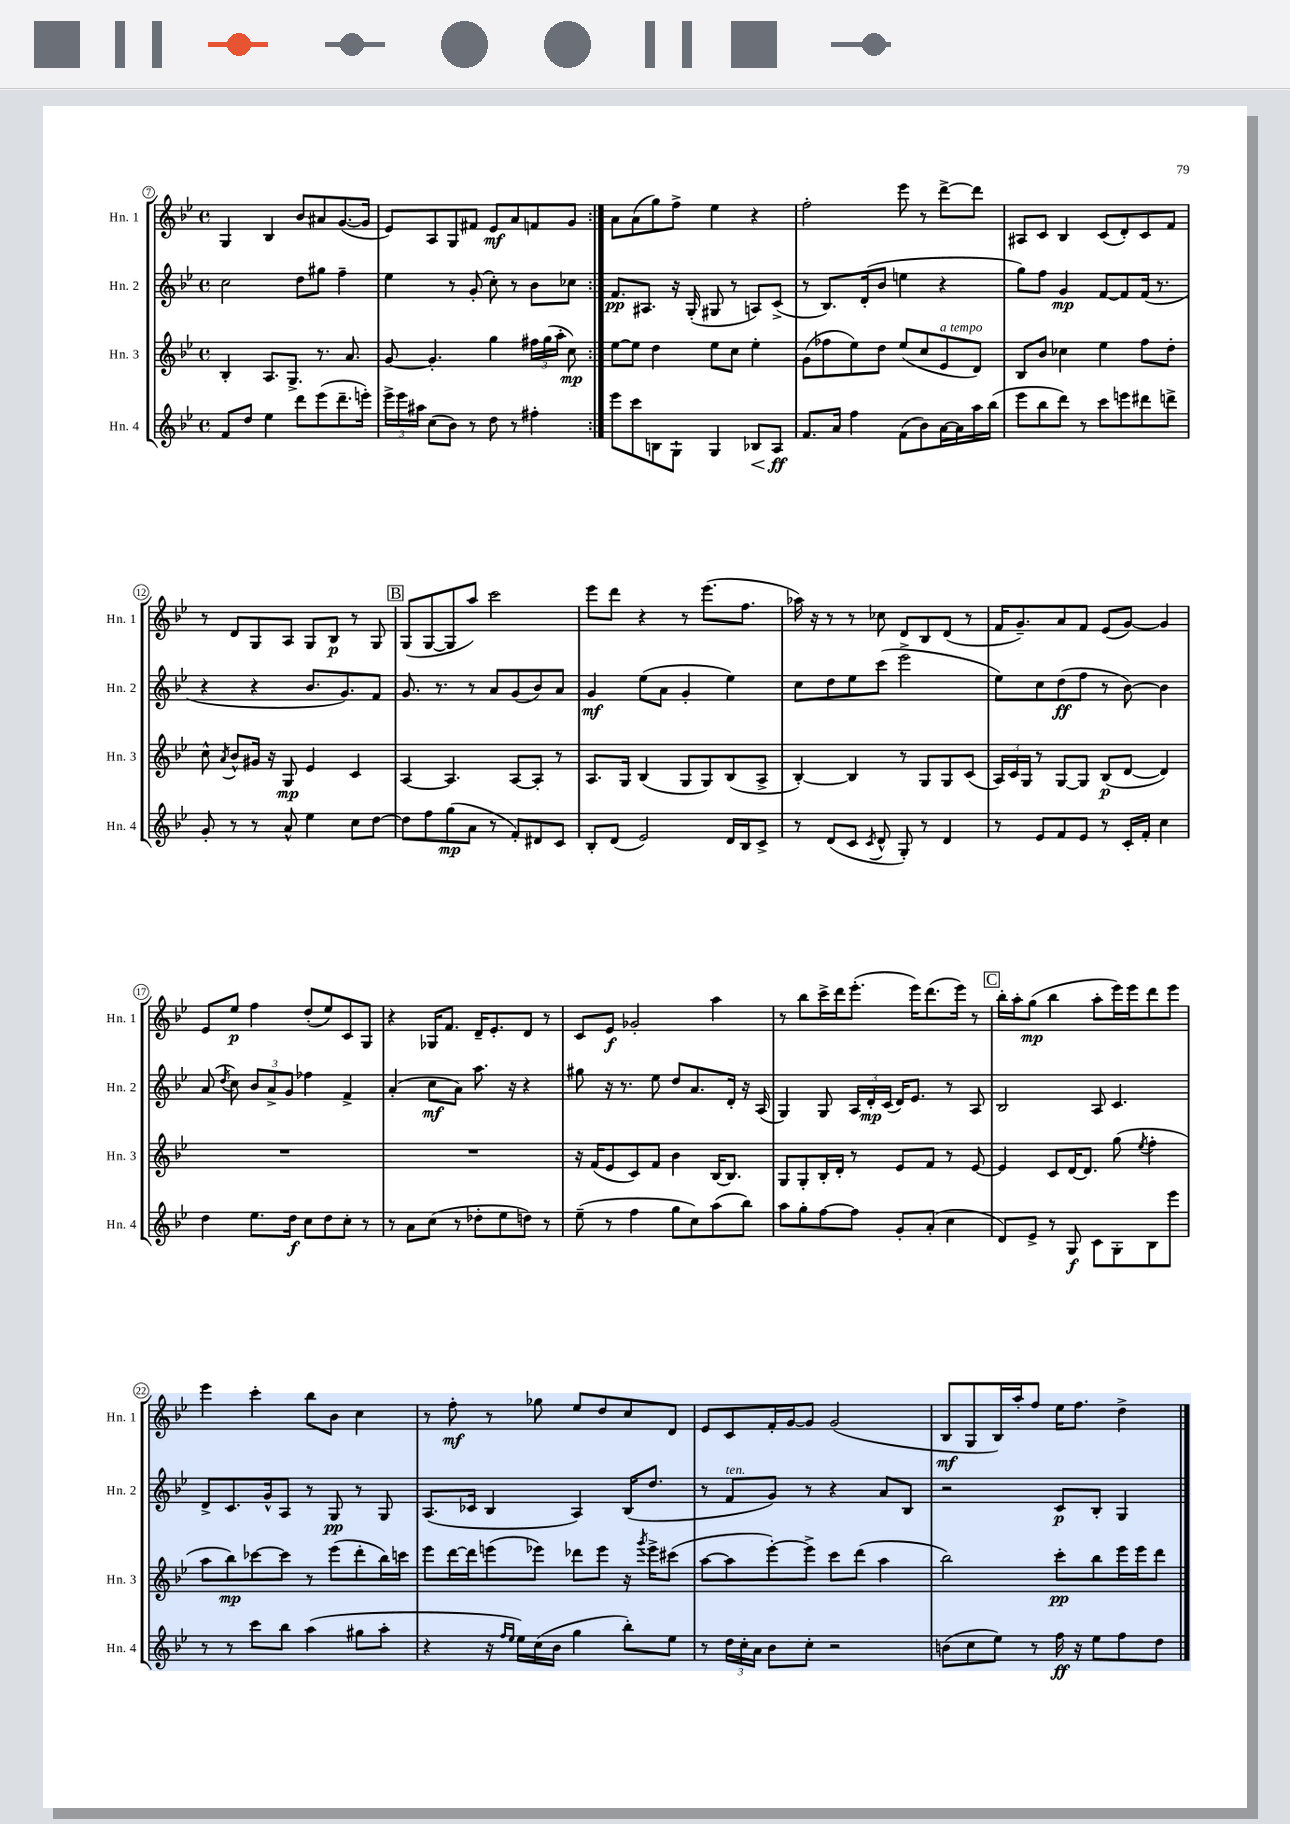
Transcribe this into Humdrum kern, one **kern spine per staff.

**kern	**dynam	**kern	**dynam	**kern	**dynam	**kern	**dynam
*part4	*part4	*part3	*part3	*part2	*part2	*part1	*part1
*staff4	*staff4	*staff3	*staff3	*staff2	*staff2	*staff1	*staff1
*I"Hn. 4	*	*I"Hn. 3	*	*I"Hn. 2	*	*I"Hn. 1	*
*I'Hn. 4	*	*I'Hn. 3	*	*I'Hn. 2	*	*I'Hn. 1	*
*clefG2	*	*clefG2	*	*clefG2	*	*clefG2	*
*k[b-e-]	*	*k[b-e-]	*	*k[b-e-]	*	*k[b-e-]	*
*M4/4	*	*M4/4	*	*M4/4	*	*M4/4	*
*met(c)	*	*met(c)	*	*met(c)	*	*met(c)	*
=7	=7	=7	=7	=7	=7	=7	=7
8f/L	.	4B-'/	.	2cc\	.	4G/	.
8dd/J	.	.	.	.	.	.	.
4ee-\	.	8.A/L	.	.	.	4B-/	.
.	.	8.G^/J	.	.	.	.	.
8ddd\L	.	.	.	8dd\L	.	8b-/L	.
(8eee-\	.	8.r	.	8gg#X\J	.	8a#X/	.
8.ddd~\	.	.	.	4ff~\	.	([8.g/	.
.	.	8.a/	.	.	.	.	.
16eeen'\Jk)	.	.	.	.	.	16g/Jk]	.
=8	=8	=8	=8	=8	=8	=8	=8
24eee-^\LL	.	[8g/	.	4ee-\	.	8e-/L)	.
24eee-\	.	.	.	.	.	.	.
24aa#X\JJ	.	.	.	.	.	.	.
(8cc\L	.	4.g'/]	.	.	.	8A/	.
8b-\J)	.	.	.	8r	.	8G/	.
8r	.	.	.	(8g'/	.	8f#X/J	.
8dd\	.	4gg\	.	8cc'\)	.	8e-/L	mf
8r	.	.	.	8r	.	8a/	.
4ff#X'\	.	24ff#X\LL	.	8b-\L	.	8fn/	.
.	.	(24gg\	.	.	.	.	.
.	.	24aa'\JJ	.	.	.	.	.
.	.	8cc\)	mp	8cc-X\J	.	8g/J	.
=9:|!	=9:|!	=9:|!	=9:|!	=9:|!	=9:|!	=9:|!	=9:|!
8eee-\L	.	[8ee-\L	.	8.f/L	pp	8a\L	.
8ccc\	.	8ee-\J]	.	.	.	(8a\	.
.	.	.	.	8.A#X/J	.	.	.
8Bn\	.	4dd\	.	.	.	8gg\)	.
8G`\J	.	.	.	16r	.	8ff^\J	.
.	.	.	.	(16G'/	.	.	.
4G/	.	8ee-\L	.	8G#X/	.	4ee-\	.
.	.	8cc\J	.	8r	.	.	.
!	!LO:HP:b	!	!	!	!	!	!
8B-X/L	<	4ee-'\	.	8An/L)	.	4r	.
8A/J	ff	.	.	(8c^/J	.	.	.
.	[	.	.	.	.	.	.
=10	=10	=10	=10	=10	=10	=10	=10
8.f/L	.	(8g\L	.	8r	.	2ff'\	.
.	.	8ff-X\	.	8.B-/L)	.	.	.
16a/Jk	.	.	.	.	.	.	.
4ff\	.	8ee-\)	.	.	.	.	.
.	.	.	.	(16d'/k	.	.	.
.	.	8dd\J	.	8b-/J	.	.	.
(8f\L	.	(8ee-/L	.	4een\	.	8eee-\	.
8b-\)	.	8cc/	.	.	.	8r	.
!	!	!LO:TX:a:i:t=a tempo	!	!	!	!	!
[16a\L	.	8e-/	.	4r	.	[8ddd^\L	.
16a\]	.	.	.	.	.	.	.
16aa\	.	8d/J)	.	.	.	8ddd\J]	.
(16bb-\JJ	.	.	.	.	.	.	.
=11	=11	=11	=11	=11	=11	=11	=11
8eee-\L	.	8B-/L	.	8gg\L)	.	8A#X/L	.
8bb-\	.	8b-/J	.	8ff\J	.	8c/J	.
8ddd\J)	.	4cc-X\	.	4g/	mp	4B-/	.
8r	.	.	.	.	.	.	.
8ccc\L	.	4ee-\	.	[8f/L	.	(8c/L	.
8eeen\	.	.	.	8f/]	.	8d'/)	.
8ddd#X\	.	8ff\L	.	(16f/Jk	.	8c/	.
.	.	.	.	8.r	.	.	.
8dddn^\J	.	8dd'\J	.	.	.	8f/J	.
!!LO:LB:g=z
=12	=12	=12	=12	=12	=12	=12	=12
8g'/	.	8cc^^\	.	4r	.	8r	.
.	.	8qa/	.	.	.	.	.
8r	.	8b-^^/L	.	.	.	8d/L	.
8r	.	16g#X/Jk	.	4r	.	8G/	.
.	.	16r	.	.	.	.	.
8a^^/	.	8G/	mp	.	.	8A/J	.
4ee-\	.	4e-/	.	8.b-/L	.	8G/L	.
.	.	.	.	.	.	8B-/J	p
.	.	.	.	8.g/)	.	.	.
8cc\L	.	4c/	.	.	.	8r	.
[8dd\J	.	.	.	8f/J	.	8G/	.
!!LO:REH:place=s1:t=B
=13	=13	=13	=13	=13	=13	=13	=13
8dd\L]	.	[4A/	.	8.g/	.	(8G/L	.
8ff\	.	.	.	.	.	[8G/	.
.	.	.	.	8.r	.	.	.
(8gg\	mp	4.A/]	.	.	.	8G/]	.
8a\J	.	.	.	8r	.	8aa/J)	.
8r	.	.	.	8a/L	.	2ccc\	.
8f'/L)	.	[8A/L	.	(8g/	.	.	.
8d#X/	.	8A'/J]	.	8b-/)	.	.	.
8c/J	.	8r	.	8a/J	.	.	.
=14	=14	=14	=14	=14	=14	=14	=14
8B-'/L	.	8.A/L	.	4g/	mf	8eee-\L	.
(8d/J	.	.	.	.	.	8ddd\J	.
.	.	16G/Jk	.	.	.	.	.
2e-/)	.	(4B-/	.	(8ee-\L	.	4r	.
.	.	.	.	8a\J	.	.	.
.	.	8G/L	.	4g'/	.	8r	.
.	.	8G/)	.	.	.	(8.eee-\L	.
16d/LL	.	(8B-/	.	4ee-\)	.	.	.
16B-/J	.	.	.	.	.	8.ff\J	.
8c^/J	.	8A^/J	.	.	.	.	.
=15	=15	=15	=15	=15	=15	=15	=15
8r	.	[4B-'/)	.	8cc\L	.	16aa-X\)	.
.	.	.	.	.	.	16r	.
(8d/L	.	.	.	8dd\	.	8r	.
8c/J	.	4B-/]	.	8ee-\	.	8r	.
8qc/	.	.	.	.	.	.	.
8d^^/	.	.	.	(8ccc\J	.	8cc-X\	.
8G'/)	.	8r	.	2eee-^\	.	8d/L	.
8r	.	8G/L	.	.	.	8B-/	.
4d/	.	8G/	.	.	.	(8d/J	.
.	.	(8c/J	.	.	.	8r	.
=16	=16	=16	=16	=16	=16	=16	=16
8r	.	24A/LL)	.	8ee-\L)	.	16f/KL	.
.	.	24c/	.	.	.	.	.
.	.	.	.	.	.	8.g~/)	.
.	.	24G/JJ	.	.	.	.	.
8e-/L	.	8r	.	8cc\	.	.	.
8f/	.	[8G/L	.	(8dd\	ff	8a/	.
8e-/J	.	8G/J]	.	8ff\J	.	8f/J	.
8r	.	(8B-/L	p	8r	.	(8e-/L	.
16c'/LL	.	[8d/J	.	[8b-\)	.	[8g/J)	.
16f'/JJ	.	.	.	.	.	.	.
4cc\	.	4d/])	.	4b-\]	.	4g/]	.
!!LO:LB:g=z
=17	=17	=17	=17	=17	=17	=17	=17
4dd\	.	1r	.	(8a/	.	8e-/L	.
.	.	.	.	8qdd/	.	.	.
.	.	.	.	8cc\)	.	8ee-/J	p
8.ee-\L	.	.	.	12b-/L	.	4ff\	.
.	.	.	.	12a^/	.	.	.
.	.	.	.	12g/J	.	.	.
16dd\Jk	f	.	.	.	.	.	.
8cc\L	.	.	.	4ff-X\	.	(8dd'/L	.
8dd\	.	.	.	.	.	8ee-/)	.
8cc'\J	.	.	.	4f^/	.	8c/	.
8r	.	.	.	.	.	8G/J	.
=18	=18	=18	=18	=18	=18	=18	=18
8r	.	1r	.	(4a'/	.	4r	.
8a\L	.	.	.	.	.	.	.
(8cc\J	.	.	.	8cc\L	mf	16G-X/KL	.
.	.	.	.	.	.	8.f/J	.
8r	.	.	.	8a\J)	.	.	.
8dd-X'\L	.	.	.	8.aa\	.	16d~/KL	.
.	.	.	.	.	.	8.e-'/	.
8ee-\	.	.	.	.	.	.	.
.	.	.	.	16r	.	.	.
8ddn\J)	.	.	.	4r	.	8d/J	.
8r	.	.	.	.	.	8r	.
=19	=19	=19	=19	=19	=19	=19	=19
(8ee-~\	.	16r	.	8gg#X\	.	8c/L	.
.	.	(16f/KL	.	.	.	.	.
8r	.	8e-/	.	16r	.	8e-/J	f
.	.	.	.	8.r	.	.	.
4ff\	.	8c/)	.	.	.	2g-X'/	.
.	.	8f/J	.	8ee-\	.	.	.
8gg\L	.	4b-\	.	8dd/L	.	.	.
8cc\)	.	.	.	8.a/	.	.	.
(8aa\	.	[16B-/KL	.	.	.	4aa\	.
.	.	8.B-/J]	.	16d'/Jk	.	.	.
8bb-\J)	.	.	.	16r	.	.	.
.	.	.	.	(16A/	.	.	.
=20	=20	=20	=20	=20	=20	=20	=20
8aa\L	.	8G/L	.	4G/)	.	8r	.
8gg'\	.	8G'/	.	.	.	8bb-\L	.
[8ff\	.	16B-'/L	.	8G/	.	16ccc^\L	.
.	.	16d'/JJ	.	.	.	16ddd\J	.
8ff\J]	.	8r	.	24A/LL	.	(8.eee-'\J	.
.	.	.	.	24d'/	mp	.	.
.	.	.	.	(24c/JJ	.	.	.
8g'/L	.	8e-/L	.	16d/KL)	.	.	.
.	.	.	.	8.e-/J	.	16eee-\KL)	.
(8a'/J	.	8f/J	.	.	.	(8.ddd\	.
4cc\	.	8r	.	8r	.	.	.
.	.	.	.	.	.	16eee-\Jk)	.
.	.	[8e-/	.	8A/	.	8r	.
!!LO:REH:place=s1:t=C
=21	=21	=21	=21	=21	=21	=21	=21
8d/L)	.	4e-/]	.	2B-/	.	16bb-'\LL	.
.	.	.	.	.	.	16aa'\J	.
8e-^/J	.	.	.	.	.	(8gg\J	mp
8r	.	8c/L	.	.	.	4bb-\	.
8G/	f	[16d/K	.	.	.	.	.
.	.	8.d/J]	.	.	.	.	.
8c\L	.	.	.	8A/	.	8aa'\L	.
8G'\	.	(8gg\	.	4.c/	.	16eee-\L)	.
.	.	.	.	.	.	16eee-\J	.
.	.	8qee-/	.	.	.	.	.
8B-\	.	4ff'\	.	.	.	8ddd\	.
8eee-\J	.	.	.	.	.	8eee-\J	.
!!LO:LB:g=z
=22	=22	=22	=22	=22	=22	=22	=22
8r	.	8aa\L	.	8d^/L	.	4eee-\	.
8r	.	8bb-\)	mp	8.c/	.	.	.
8ccc\L	.	[8ccc-X\	.	.	.	4ccc'\	.
.	.	.	.	16g^^/k	.	.	.
8bb-\J	.	8ccc-\J]	.	8A/J	.	.	.
(4aa\	.	8r	.	8r	.	8bb-\L	.
.	.	(8eee-\L	.	8G/	pp	8b-\J	.
8gg#X\L	.	8ddd'\	.	8r	.	4cc\	.
8aa'\J	.	16bb-\L)	.	8G/	.	.	.
.	.	16cccn\JJ	.	.	.	.	.
=23	=23	=23	=23	=23	=23	=23	=23
4r	.	8eee-\L	.	(8.A/L	.	8r	.
.	.	[16ddd\L	.	.	.	8ff'\	mf
.	.	16ddd\J]	.	16c-X/Jk	.	.	.
16r	.	(8eeen\	.	4B-/	.	8r	.
16qqff/LL	.	.	.	.	.	.	.
16qqee-/JJ	.	.	.	.	.	.	.
16ee-\LL)	.	.	.	.	.	.	.
(16cc\	.	8eee-X\J)	.	.	.	8gg-X\	.
16b-\JJ	.	.	.	.	.	.	.
4gg\	.	8ddd-X\L	.	4A/)	.	8ee-/L	.
.	.	8eee-\J	.	.	.	8dd/	.
8bb-'\L)	.	16r	.	(16B-/KL	.	8cc/	.
.	.	8qggg/	.	.	.	.	.
.	.	16eee-^\KL	.	8.dd/J	.	.	.
8ee-\J	.	(8ccc#X\J	.	.	.	8d/J	.
=24	=24	=24	=24	=24	=24	=24	=24
8r	.	[8aa\L	.	8r	.	8e-/L	.
!	!	!	!	!LO:TX:a:i:t=ten.	!	!	!
24dd\LL	.	8aa\]	.	8f/L	.	8c/	.
24cc'\	.	.	.	.	.	.	.
24a\JJ	.	.	.	.	.	.	.
8b-\L	.	[8eee-'\)	.	8g/J)	.	16f'/L	.
.	.	.	.	.	.	[16g/J	.
8cc'\J	.	8eee-^\J]	.	8r	.	8g/J]	.
2r	.	8ccc\L	.	4r	.	(2g/	.
.	.	(8ddd\J	.	.	.	.	.
.	.	4aa\	.	8a/L	.	.	.
.	.	.	.	8B-/J	.	.	.
=25	=25	=25	=25	=25	=25	=25	=25
(8bn\L	.	2bb-\)	.	2r	.	8B-/L	mf
8cc\	.	.	.	.	.	8G/	.
8ee-\J)	.	.	.	.	.	16B-/L)	.
.	.	.	.	.	.	16aa'/J	.
8r	.	.	.	.	.	8ff/J	.
16ff\	ff	8ccc'\L	pp	8c/L	p	16ee-\KL	.
16r	.	.	.	.	.	8.ff\J	.
8ee-\L	.	8bb-\	.	8B-'/J	.	.	.
8ff\	.	16eee-\L	.	4G/	.	4dd^\	.
.	.	16eee-\J	.	.	.	.	.
8dd\J	.	8ddd\J	.	.	.	.	.
==	==	==	==	==	==	==	==
*-	*-	*-	*-	*-	*-	*-	*-
